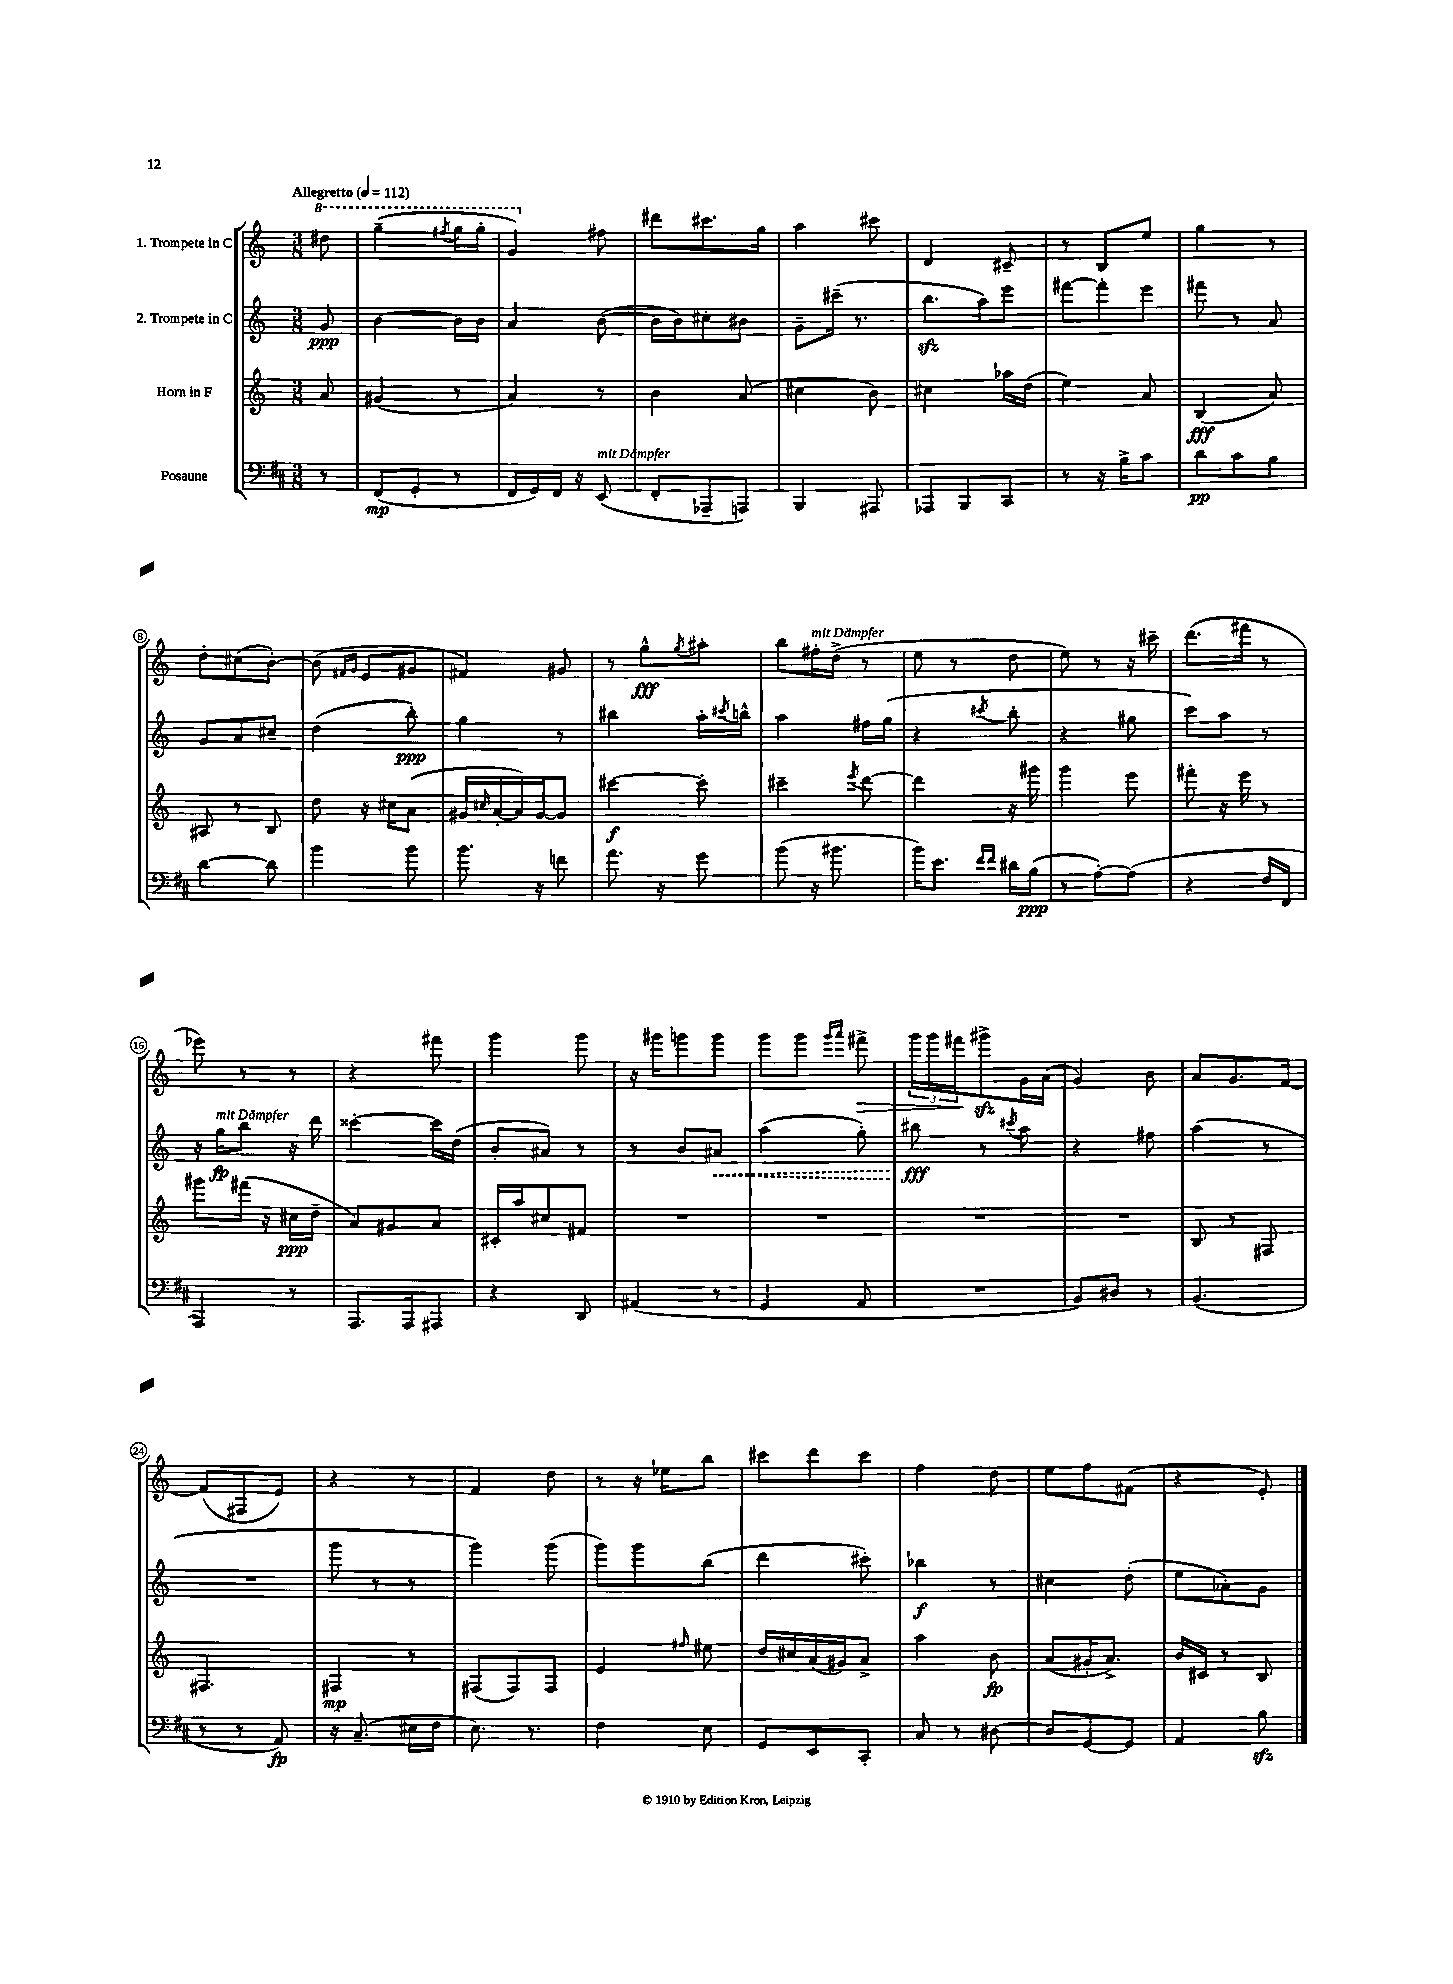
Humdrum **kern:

**kern	**kern	**kern	**kern
*staff4	*staff3	*staff2	*staff1
*clefF4	*clefG2	*clefG2	*clefG2
*k[f#c#]	*k[]	*k[]	*k[]
*M3/8	*M3/8	*M3/8	*M3/8
*MM112	*MM112	*MM112	*MM112
8r	8a	8g	8ddd#
=	=	=	=
(8FF#	(4g#	[4b	(4ggg~
8GG'	.	.	.
.	.	.	8qfff#
8r	8r	16b]	16ggg
.	.	16b	16ggg'
=	=	=	=
16FF#	4a)	4a	4gg)
16GG)	.	.	.
16FF#	.	.	.
16r	.	.	.
(8EE	8r	([8b	8ff#
=	=	=	=
8FF#'	4b	16b]	8ddd#
.	.	16b)	.
8AAA-~	.	8cc#'	8.ccc#
8AAA)	(8a	8b#	.
.	.	.	16gg
=	=	=	=
4BBB	4cc#	8g~	4aa
.	.	(16ccc#~	.
.	.	8.r	.
8AAA#	8b)	.	8ccc#
=	=	=	=
8AAA-	4cc#	8.bb	4d
8BBB	.	.	.
.	.	16aa)	.
8CC#	16aa-	8eee	8c#~
.	(16dd	.	.
=	=	=	=
8r	4ee)	[8fff#	8r
16r	.	8fff#']	8B
16B^	.	.	.
8c#	8a	8eee	8ee
=	=	=	=
8d	(4B	8fff#	4gg
8c#	.	8r	.
8B	8a)	8a	8r
=	=	=	=
[4d	8A#	8g	8dd'
.	8r	8a	(8cc#
8d]	8B	8cc#~	[8b')
=	=	=	=
4b	8dd	(4dd	(8b]
.	.	.	16qqf#
.	.	.	16qqg
.	16r	.	8e
.	16cc#	.	.
8b	(8a	8bb')	8g#
=	=	=	=
8.b	16g#	4gg	4f#)
.	16qqcc#	.	.
.	[16a'	.	.
.	16a])	.	.
16r	[16g#	.	.
8f	8g#]	8r	8g#
=	=	=	=
8.a	[4ccc#	4bb#	8r
.	.	.	8gg^^
16r	.	.	.
.	.	.	8qgg
8g	8ccc#']	16aa'	8aa#'
.	.	8qccc#	.
.	.	16bb^^	.
=	=	=	=
(8b	4ccc#~	4aa	8bb
16r	.	.	16ff#'
8.b#	.	.	(16dd^
.	8qeee	.	.
.	[8ddd	16ff#	8r
.	.	(16gg	.
=	=	=	=
16b)	4ddd]	4r	8ee
8.e	.	.	.
.	.	.	8r
16qqf#	.	.	.
16qqf#	.	8qccc#	.
16d#	16r	8bb'	8dd
(16B	16ggg#	.	.
=	=	=	=
8r	4ggg	4r	8ee)
[8A')	.	.	8r
(8A]	8eee	8gg#	16r
.	.	.	16ccc#~
=	=	=	=
4r	8fff#'	8ccc)	(8.ddd
.	16r	8aa	.
.	16eee	.	16fff#
16F#	8r	8r	8r
16FF#	.	.	.
=	=	=	=
4AAA)	8ggg#	16r	8eee-)
.	.	16gg	.
.	(16fff#	8bb	8r
.	16r	.	.
8r	16cc#	16r	8r
.	16dd~	16ddd	.
=	=	=	=
8.AAA	8a)	[4ccc##'	4r
.	8g#	.	.
16AAA	.	.	.
8AAA#	8a	16ccc##]	8fff#
.	.	(16dd	.
=	=	=	=
4r	16c#'	8b'	4ggg
.	16aa	.	.
.	8cc#	8a#)	.
8DD	8f#	8r	8ggg
=	=	=	=
(4AA#	4.r	8r	16r
.	.	.	16ggg#
.	.	8b	8ggg
8r	.	8a#	8ggg
=	=	=	=
4GG	4.r	(4aa	8ggg
.	.	.	8ggg
.	.	.	16qqggg
.	.	.	16qqaaa
8AA	.	8gg')	8fff#^
=	=	=	=
4.r	4.r	8bb#	24ggg
.	.	.	24ggg
.	.	.	24fff#
.	.	8r	8ggg#^
.	.	8qccc#	.
.	.	8aa	16g
.	.	.	(16a
=	=	=	=
8BB)	4.r	4r	4g)
8D#	.	.	.
8r	.	8ff#	8b
=	=	=	=
(4.BB	8B	(4aa	8a
.	8r	.	8.g
.	8F#	8r	.
.	.	.	[16f
=	=	=	=
8r	4.F#	4.r	(8f]
8r	.	.	8F#
8AA)	.	.	8e)
=	=	=	=
16r	4F#	8ggg	4r
(8.C#~	.	.	.
.	.	8r	.
16E#	8r	8r	8r
16F#	.	.	.
=	=	=	=
8.E)	(8F#	4ggg)	4f
.	8F#)	.	.
8.r	.	.	.
.	8F#	(8ggg	8dd
=	=	=	=
4F#	4e	8ggg)	8r
.	.	8ggg	16r
.	.	.	16ee-
.	16qqff#	.	.
8E	8ee#	(8bb	8bb
=	=	=	=
8GG	16dd	4ddd	8ccc#
.	16cc#	.	.
8EE	(16a	.	8ddd
.	16g#)	.	.
8CC#'	8a^	8ccc#')	8ccc#
=	=	=	=
8C#	4aa	4bb-	4ff
8r	.	.	.
[8D#	8b	8r	8dd
=	=	=	=
8D#]	(8a	4cc#	8ee
[8GG	16g#'	.	8ff
.	8.a^)	.	.
8GG]	.	(8dd'	(8f#
=	=	=	=
4AA	16b	8ee	4r
.	16c#	.	.
.	8r	8a-')	.
8B	8B	8g	8e')
==	==	==	==
*-	*-	*-	*-
